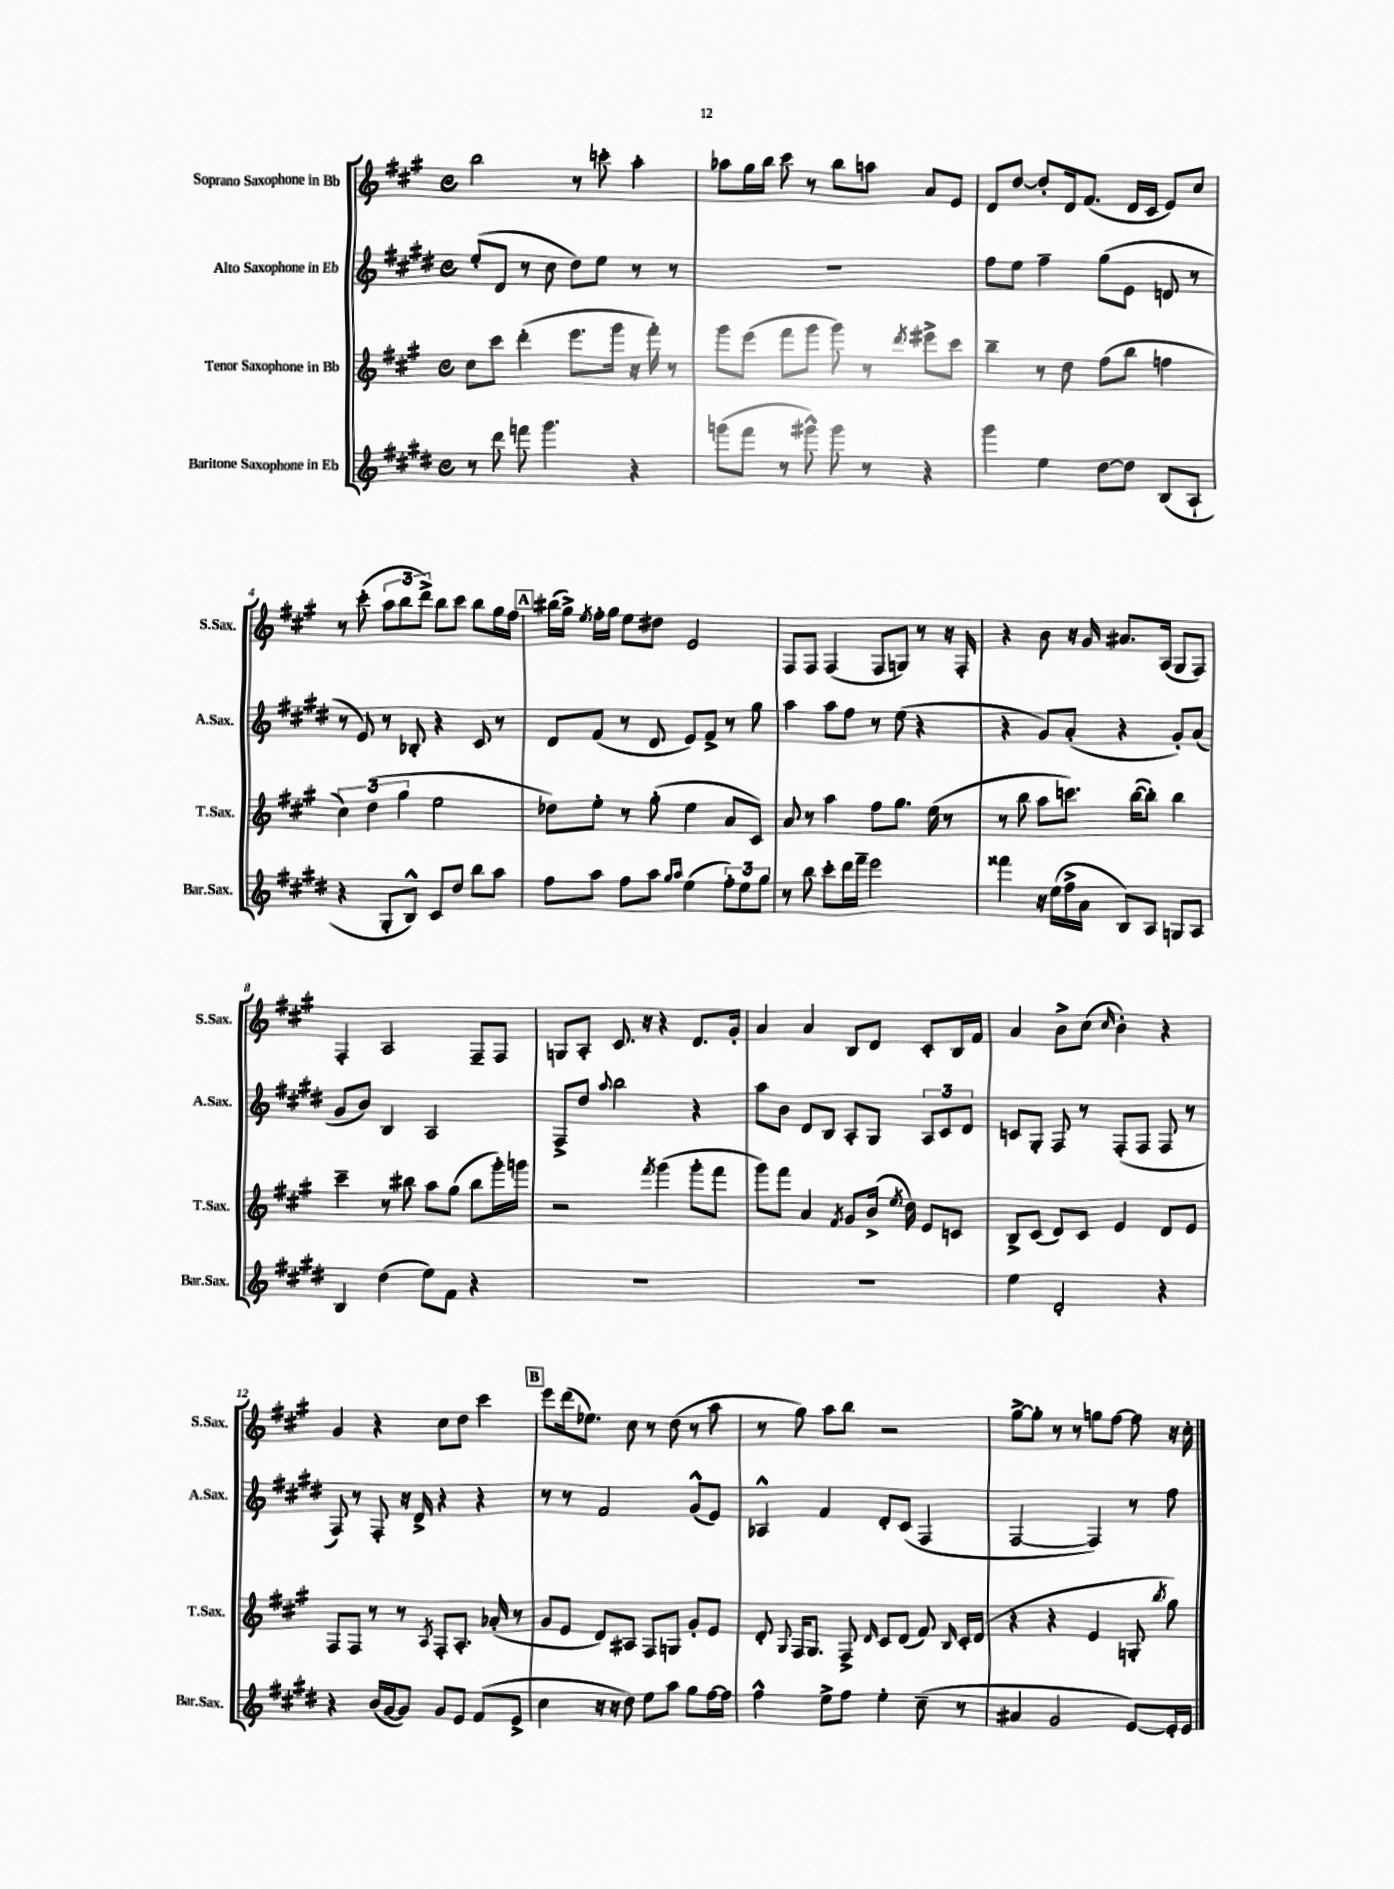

**kern	**kern	**kern	**kern
*staff4	*staff3	*staff2	*staff1
*clefG2	*clefG2	*clefG2	*clefG2
*k[f#c#g#d#]	*k[f#c#g#]	*k[f#c#g#d#]	*k[f#c#g#]
*M4/4	*M4/4	*M4/4	*M4/4
*met(c)	*met(c)	*met(c)	*met(c)
8r	8cc#	(8ee'	2bb
8ddd#	8ccc#	8d#	.
8fff	(4ddd'	8r	.
4.ggg#	.	8cc#	.
.	8.eee	8dd#)	8r
.	.	8ee	8ccc'
.	16ggg#	.	.
4r	16r	8r	4aa'
.	16fff#')	.	.
.	8r	8r	.
=	=	=	=
(8ggg	8ggg#	1r	8aa-
8fff#	(8eee	.	16gg#
.	.	.	16bb
8r	8fff#	.	8ccc#
8ggg#^^)	8ggg#	.	8r
8ggg#	8ggg#)	.	8bb
8r	8r	.	8aa
.	8qddd	.	.
4r	8eee#^	.	8a
.	8ccc#	.	8e
=	=	=	=
4ggg#	4bb~	8ff#	8d
.	.	8ee	[8dd
4ee	8r	4ff#~	8dd']
.	8dd	.	16d
.	.	.	(8.f#
[8dd#	(8ff#	(8gg#	.
8dd#]	8bb	8e	16d
.	.	.	16c#
(8B	4ff	8d	8e)
8A`	.	8r	8cc#
=	=	=	=
4r	6cc#)	8r	8r
.	.	8e)	(8ccc#'
.	(6dd	.	.
8G#'	.	8r	12aa
.	6gg#	.	12bb
8B^^)	.	8B-'	.
.	.	.	12ddd^)
8c#	2ee	4r	8bb
8dd#	.	.	8ccc#
8bb	.	8c#	8bb
8aa	.	8r	16gg#
.	.	.	16ff#
=	=	=	=
8ff#	8dd-)	8d#	(16bb#
.	.	.	16gg#^)
.	.	.	8qee
8aa	8ee'	(8f#	16ff#'
.	.	.	16gg#
8ff#	8r	8r	8ee
8aa	(8gg#'	8d#	8dd#
16qqgg#	.	.	.
16qqaa	.	.	.
(4ee	4ee	8e)	2e
.	.	8f#^	.
12ff#')	8a	8r	.
12ee	.	.	.
.	8c#)	8gg#	.
12gg#	.	.	.
=	=	=	=
8r	8a	4aa	8F#
8bb	8r	.	8F#
8ccc#'	4aa	8aa	(4F#
16ddd#	.	8ff#	.
16fff#~	.	.	.
2eee	8ff#	8r	8F#
.	8.gg#	(8ee	8G)
.	.	4r	8r
.	(16ee	.	.
.	8r	.	16r
.	.	.	16F#'
=	=	=	=
4fff##	8r	4r	4r
.	8bb	.	.
16r	8aa	8g#)	8b
(16ee	.	.	.
16ff#^	8.ccc)	(8a'	16r
16a	.	.	16g#
8B)	.	4r	8.a#
.	([16bb	.	.
8A	8bb'])	.	.
.	.	.	(16A
8G	4bb	8g#')	8G#
8A	.	(8a	8F#)
=	=	=	=
4B	4ccc#~	8g#	4F#'
.	.	8b)	.
(4dd#	8r	4B	2A
.	8bb#	.	.
8ee)	8aa	2A	.
8f#	(8gg#	.	.
4r	8bb#	.	8F#~
.	16ggg#')	.	8F#
.	16ggg	.	.
=	=	=	=
1r	2r	8F#^	8G
.	.	8dd#	8A'
.	.	8qqaa	.
.	.	2bb	8.c#
.	.	.	16r
.	8qfff#	.	.
.	(4ggg#	.	4r
.	8ggg#'	4r	8.d
.	8fff#	.	.
.	.	.	16g#'
=	=	=	=
1r	8ggg#)	8aa	4a
.	8fff#	8b	.
.	4a	8d#	4a
.	.	8B	.
.	8qf#	.	.
.	8g#	8A'	8B
.	(16b^	8G#	8d
.	8qee	.	.
.	16dd)	.	.
.	8e	12A	8c#'
.	.	12c#	.
.	8c	.	16B
.	.	12d#	.
.	.	.	16f#
=	=	=	=
4ee	8B^	8c	4a
.	(8c#	8G#'	.
2d#'	8d)	8F#	8b^
.	8c#	8r	(8cc#
.	.	.	16qqcc#
.	4e	(8F#'	4b')
.	.	8F#	.
4r	8d	8F#	4r
.	8e	8r	.
=	=	=	=
4r	8F#	8F#)	4g#
.	8F#	8r	.
(16b	8r	8F#'	4r
[16g#	.	.	.
8g#])	8r	16r	.
.	.	16d#^	.
.	8qA	.	.
8g#	8F#'	4r	8cc#
8e	8.A'	.	8dd
(8f#	.	4r	4ccc#
.	(16a-'	.	.
8e^	8r	.	.
=	=	=	=
4cc#	8g#	8r	8eee
.	8e	8r	(16ddd
.	.	.	8.ee-)
16r	8d)	2f#	.
16r	.	.	.
8dd#)	8A#	.	8cc#
8ee	8F#	.	8r
8aa	8G	.	(8dd
8gg#	8g#'	(8g#^^	8r
[16ff#	8e	8e)	8aa
16ff#]	.	.	.
=	=	=	=
4ff#^^	8d'	4A-^^	8r
.	8qqG#	.	.
.	16F#	.	8gg#)
.	8.G#	.	.
8ee^	.	4f#	8aa
8ff#	8F#^	.	8bb
.	16qqd	.	.
4ee'	8c#	8d#'	2r
.	(8d	(8c#	.
(8cc#~	8f#)	4F#	.
.	16qqB	.	.
8r	16c#'	.	.
.	(16d	.	.
=	=	=	=
4a#	4r	[2F#	[8gg#^
.	.	.	8gg#']
2g#	4r	.	8r
.	.	.	8r
.	4e	4F#])	8gg
.	.	.	[8ff#
[8e)	8G'	8r	8ff#]
.	8qbb	.	.
16e']	8gg#)	8ff#	16r
16e	.	.	16cc#'
==	==	==	==
*-	*-	*-	*-
